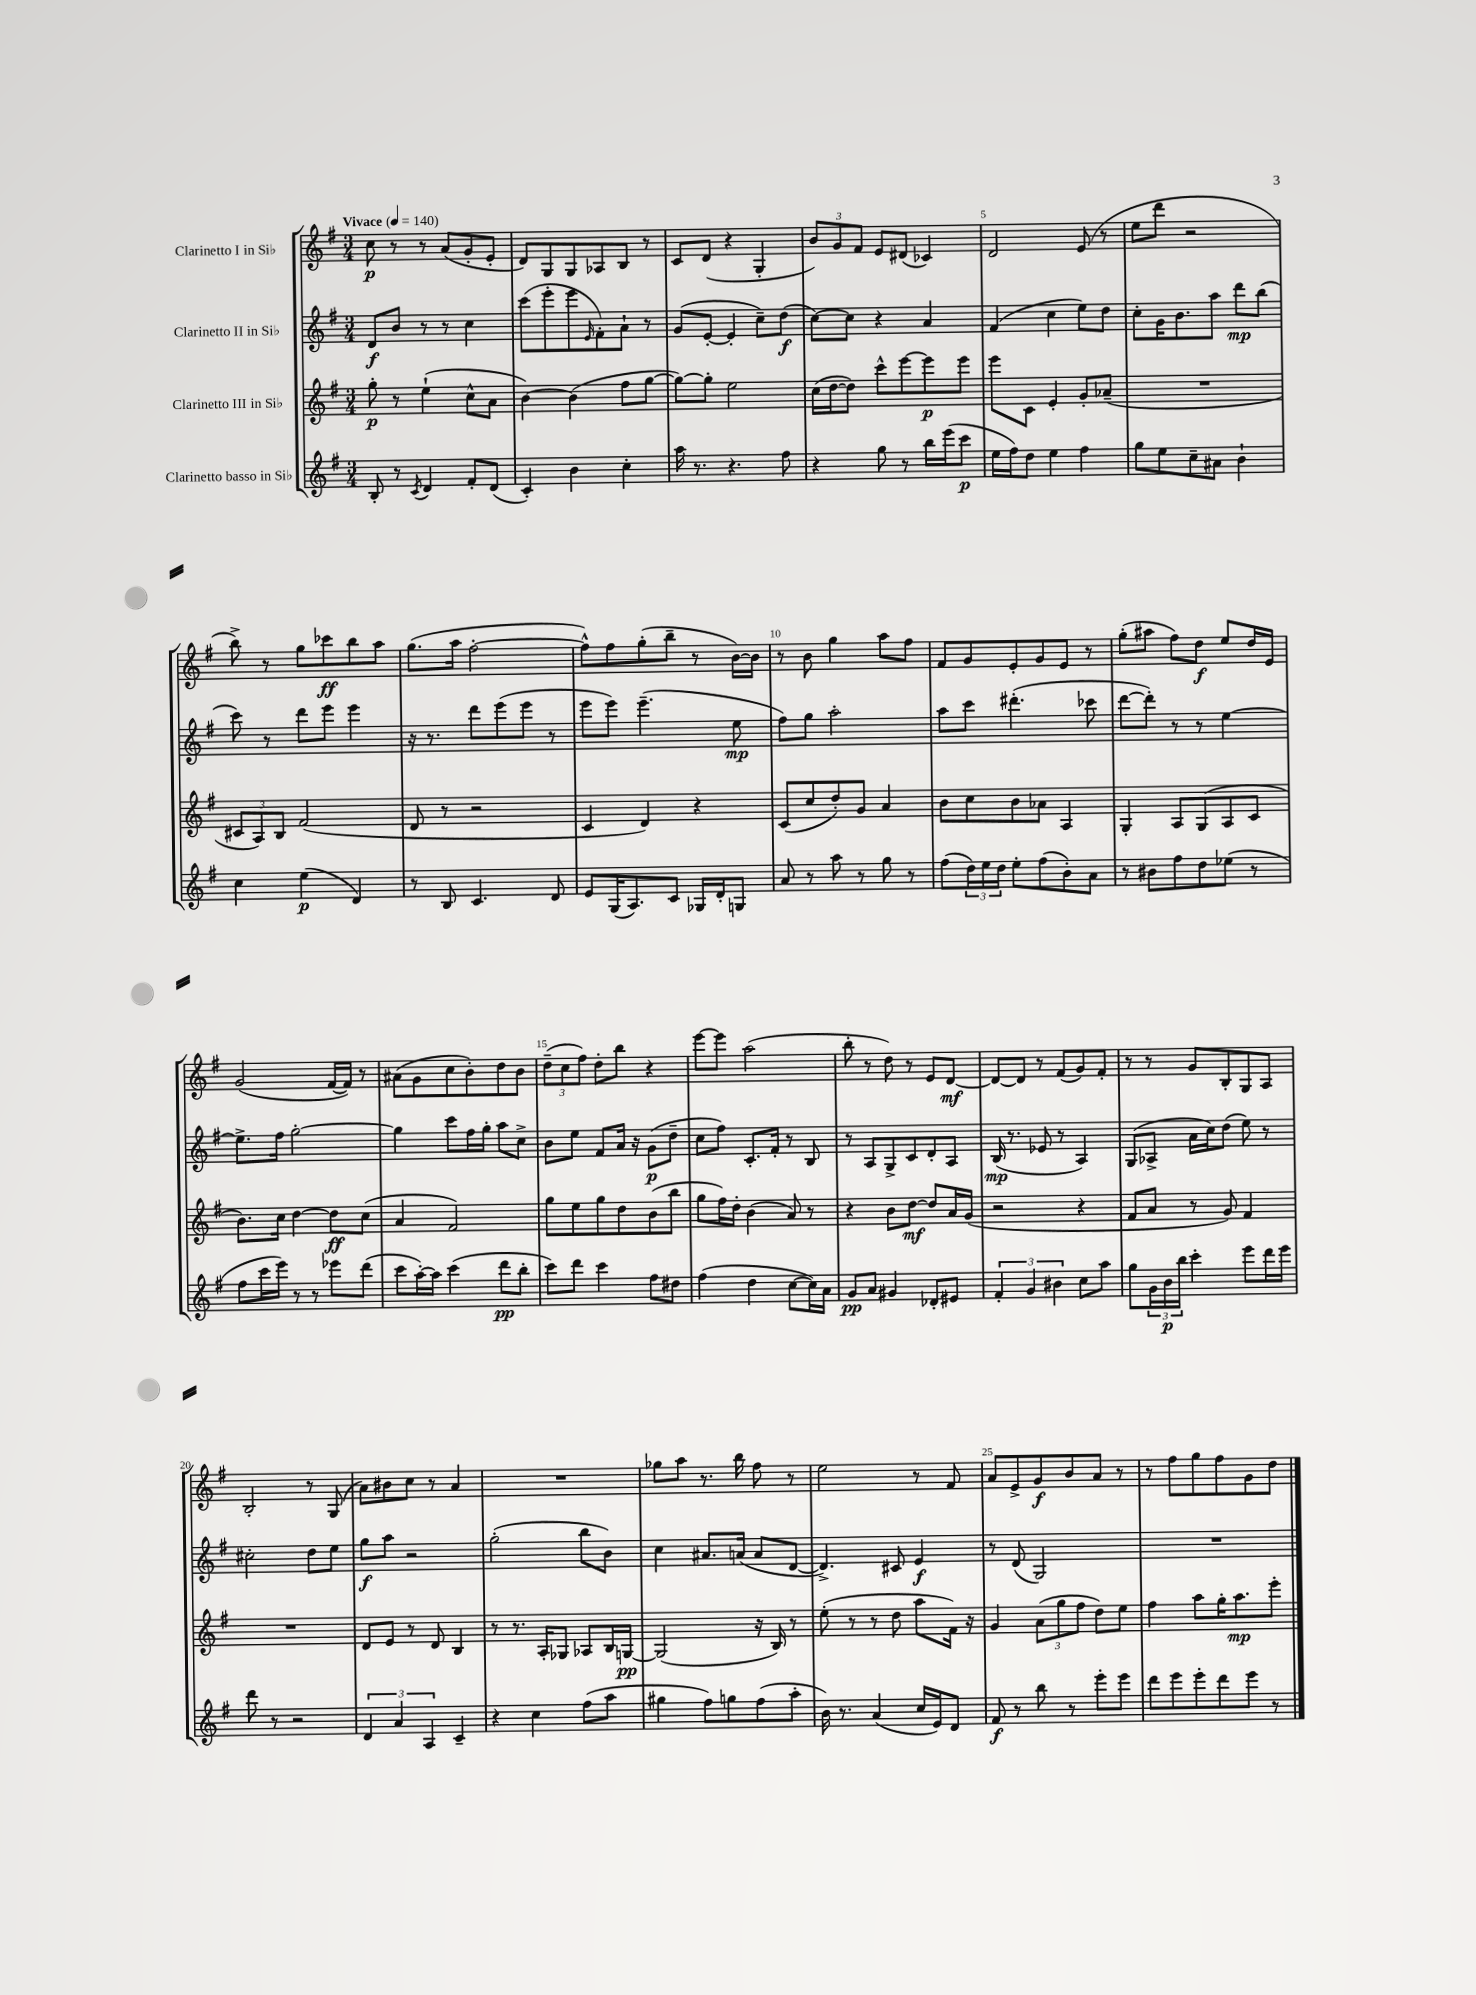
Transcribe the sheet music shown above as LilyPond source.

<<
\new StaffGroup <<
\new Staff = "s0" \with { instrumentName = "Clarinetto I in Sib" } {
    \clef treble \key g \major \numericTimeSignature \time 3/4 \tempo "Vivace" 4 = 140
    c''8\p r8 r8 a'8( g'8-. e'8-. |
    d'8) g8 g8 aes8 b8 r8 |
    c'8 d'8( r4 g4-. |
    \tuplet 3/2 { b'8) g'8 fis'8 } e'8 dis'8( ces'4) |
    d'2 e'8( r8 |
    e''8 d'''8 r2 |
    b''8->) r8 g''8 ces'''8\ff b''8 a''8 |
    g''8.( a''16 fis''2~-. |
    fis''8-^) fis''8 g''8-.( b''8-- r8 b'16~) b'16 |
    r8 b'8 g''4 a''8 fis''8 |
    fis'8 g'8 e'8-. g'8 e'8 r8 |
    g''8-.( ais''8 fis''8) d''8\f e''8 d''16 e'16 |
    g'2( fis'16~ fis'16) r8 |
    ais'8( g'8 c''8 b'8-.) d''8 b'8 |
    \tuplet 3/2 { d''8--( c''8 fis''8) } d''8-. b''8 r4 |
    e'''8~ e'''8 a''2( |
    b''8-. r8 d''8) r8 e'8 d'8~\mf |
    d'8~ d'8 r8 fis'8( g'8) fis'8-. |
    r8 r8 g'8 b8-. g8 a8 |
    b2-. r8 g8( |
    a'8) bis'8 c''8 r8 a'4 |
    R2. |
    ges''8 a''8 r8. b''16 fis''8 r8 |
    e''2 r8 fis'8 |
    a'8 e'8-> g'8\f b'8 a'8 r8 |
    r8 fis''8 g''8 fis''8 g'8 d''8 \bar "|." |
}
\new Staff = "s1" \with { instrumentName = "Clarinetto II in Sib" } {
    \clef treble \key g \major \numericTimeSignature \time 3/4
    d'8\f b'8 r8 r8 c''4 |
    c'''8( e'''8-. e'''8 \grace { e'16 } fis'8-.) a'8-! r8 |
    g'8( e'8~-. e'4-. c''8--) d''8\f( |
    c''8~) c''8 r4 a'4 |
    fis'4( c''4 e''8) d''8 |
    c''8-. g'16 b'8. a''8 d'''8\mp b''8( |
    c'''8) r8 d'''8 e'''8 e'''4 |
    r16 r8. d'''8 e'''8( e'''8 r8 |
    e'''8 e'''8) e'''4.--( e''8\mp |
    fis''8) g''8 a''2-. |
    a''8 c'''8 dis'''4.-.( ces'''8 |
    d'''8~ d'''8-.) r8 r8 e''4~ |
    e''8.-> fis''16 g''2~-. |
    g''4 c'''8 fis''16 g''16-. a''8 c''8-> |
    b'8 e''8 fis'8 a'16 r16 g'8\p( d''8-- |
    c''8 fis''8) c'8.-. fis'16-. r8 b8 |
    r8 a8 g8-> c'8 d'8-. a8 |
    b16\mp( r8. ees'8 r8 a4) |
    g8( aes8-> a'16 c''16) d''8( e''8) r8 |
    cis''2-. d''8 e''8 |
    g''8\f a''8 r2 |
    g''2-.( b''8 b'8) |
    c''4 ais'8. a'16( a'8 d'8~ |
    d'4.->) cis'8 e'4\f |
    r8 d'8( g2) |
    R2. \bar "|." |
}
\new Staff = "s2" \with { instrumentName = "Clarinetto III in Sib" } {
    \clef treble \key g \major \numericTimeSignature \time 3/4
    g''8-.\p r8 e''4-!( c''8-^ a'8 |
    b'4~) b'4( fis''8 g''8~ |
    g''8~) g''8-. e''2 |
    c''16( d''16~ d''8) c'''8-^ e'''8~ e'''8\p e'''8 |
    e'''8 c'8 e'4-. g'8-. aes'8--( |
    R2. |
    \tuplet 3/2 { cis'8 a8) b8 } fis'2( |
    d'8 r8 r2 |
    c'4 d'4) r4 |
    c'8( c''8 d''8-.) g'8 a'4 |
    b'8 c''8 b'8 aes'8 a4 |
    g4-. a8 g8( a8 c'8 |
    b'8.) c''16 d''4~ d''8\ff c''8( |
    a'4 fis'2) |
    g''8 e''8 g''8 d''8 b'8( b''8 |
    g''8 fis''16) d''16-. b'4( a'8) r8 |
    r4 b'8 d''8~\mf d''8 a'16 g'16( |
    r2 r4 |
    fis'8 a'8 r8 g'8) fis'4 |
    R2. |
    d'8 e'8 r8 d'8 b4 |
    r8 r8. a16-. ges8 aes8 b16 g16~\pp |
    g2( r16 b16) r8 |
    e''8-.( r8 r8 d''8 a''8 fis'16) r16 |
    g'4 \tuplet 3/2 { a'8( g''8 fis''8 } d''8) e''8 |
    fis''4 a''8 g''16-. a''8.\mp e'''8-. \bar "|." |
}
\new Staff = "s3" \with { instrumentName = "Clarinetto basso in Sib" } {
    \clef treble \key g \major \numericTimeSignature \time 3/4
    b8-. r8 \acciaccatura { c'8 } d'4 fis'8-. d'8( |
    c'4-.) b'4 c''4-. |
    a''16 r8. r4. fis''8 |
    r4 g''8 r8 b''16 e'''16( c'''8\p |
    e''16 fis''16) d''8 e''4 fis''4 |
    g''8 e''8 c''8-- ais'8 b'4-! |
    c''4 e''4\p( d'4) |
    r8 b8 c'4. d'8 |
    e'8 g16( a8.) c'8 ges16 d'16-. g8 |
    a'8 r8 a''8 r8 g''8 r8 |
    fis''8( \tuplet 3/2 { d''16) e''16 d''16 } e''8-. fis''8( b'8-.) a'8 |
    r8 bis'8 fis''8 d''8 ees''8( r8 |
    fis''8 c'''16 e'''16) r8 r8 ees'''8 d'''8( |
    c'''8 a''16~-.) a''16 c'''4( d'''8\pp b''8-. |
    c'''8) d'''8 c'''4 fis''8 dis''8 |
    fis''4( d''4 c''8~ c''16) a'16 |
    g'8\pp a'8 gis'4 des'8-. eis'8 |
    \tuplet 3/2 { fis'4-. g'4 bis'4 } c''8 a''8 |
    g''8 \tuplet 3/2 { g'16 b'16\p b''16 } c'''4-. e'''8 d'''16 e'''16 |
    d'''8 r8 r2 |
    \tuplet 3/2 { d'4 a'4 a4 } c'4-- |
    r4 c''4 fis''8( a''8 |
    gis''4 fis''8) g''8 fis''8( a''8-. |
    b'16) r8. a'4( c''16 e'16) d'8 |
    fis'8\f r8 b''8 r8 e'''8-. e'''8 |
    d'''8 e'''8 e'''8-. d'''8 e'''8 r8 \bar "|." |
}
>>
>>
\layout { \context { \Score \override BarNumber.break-visibility = ##(#f #t #t) barNumberVisibility = #(every-nth-bar-number-visible 5) } }
